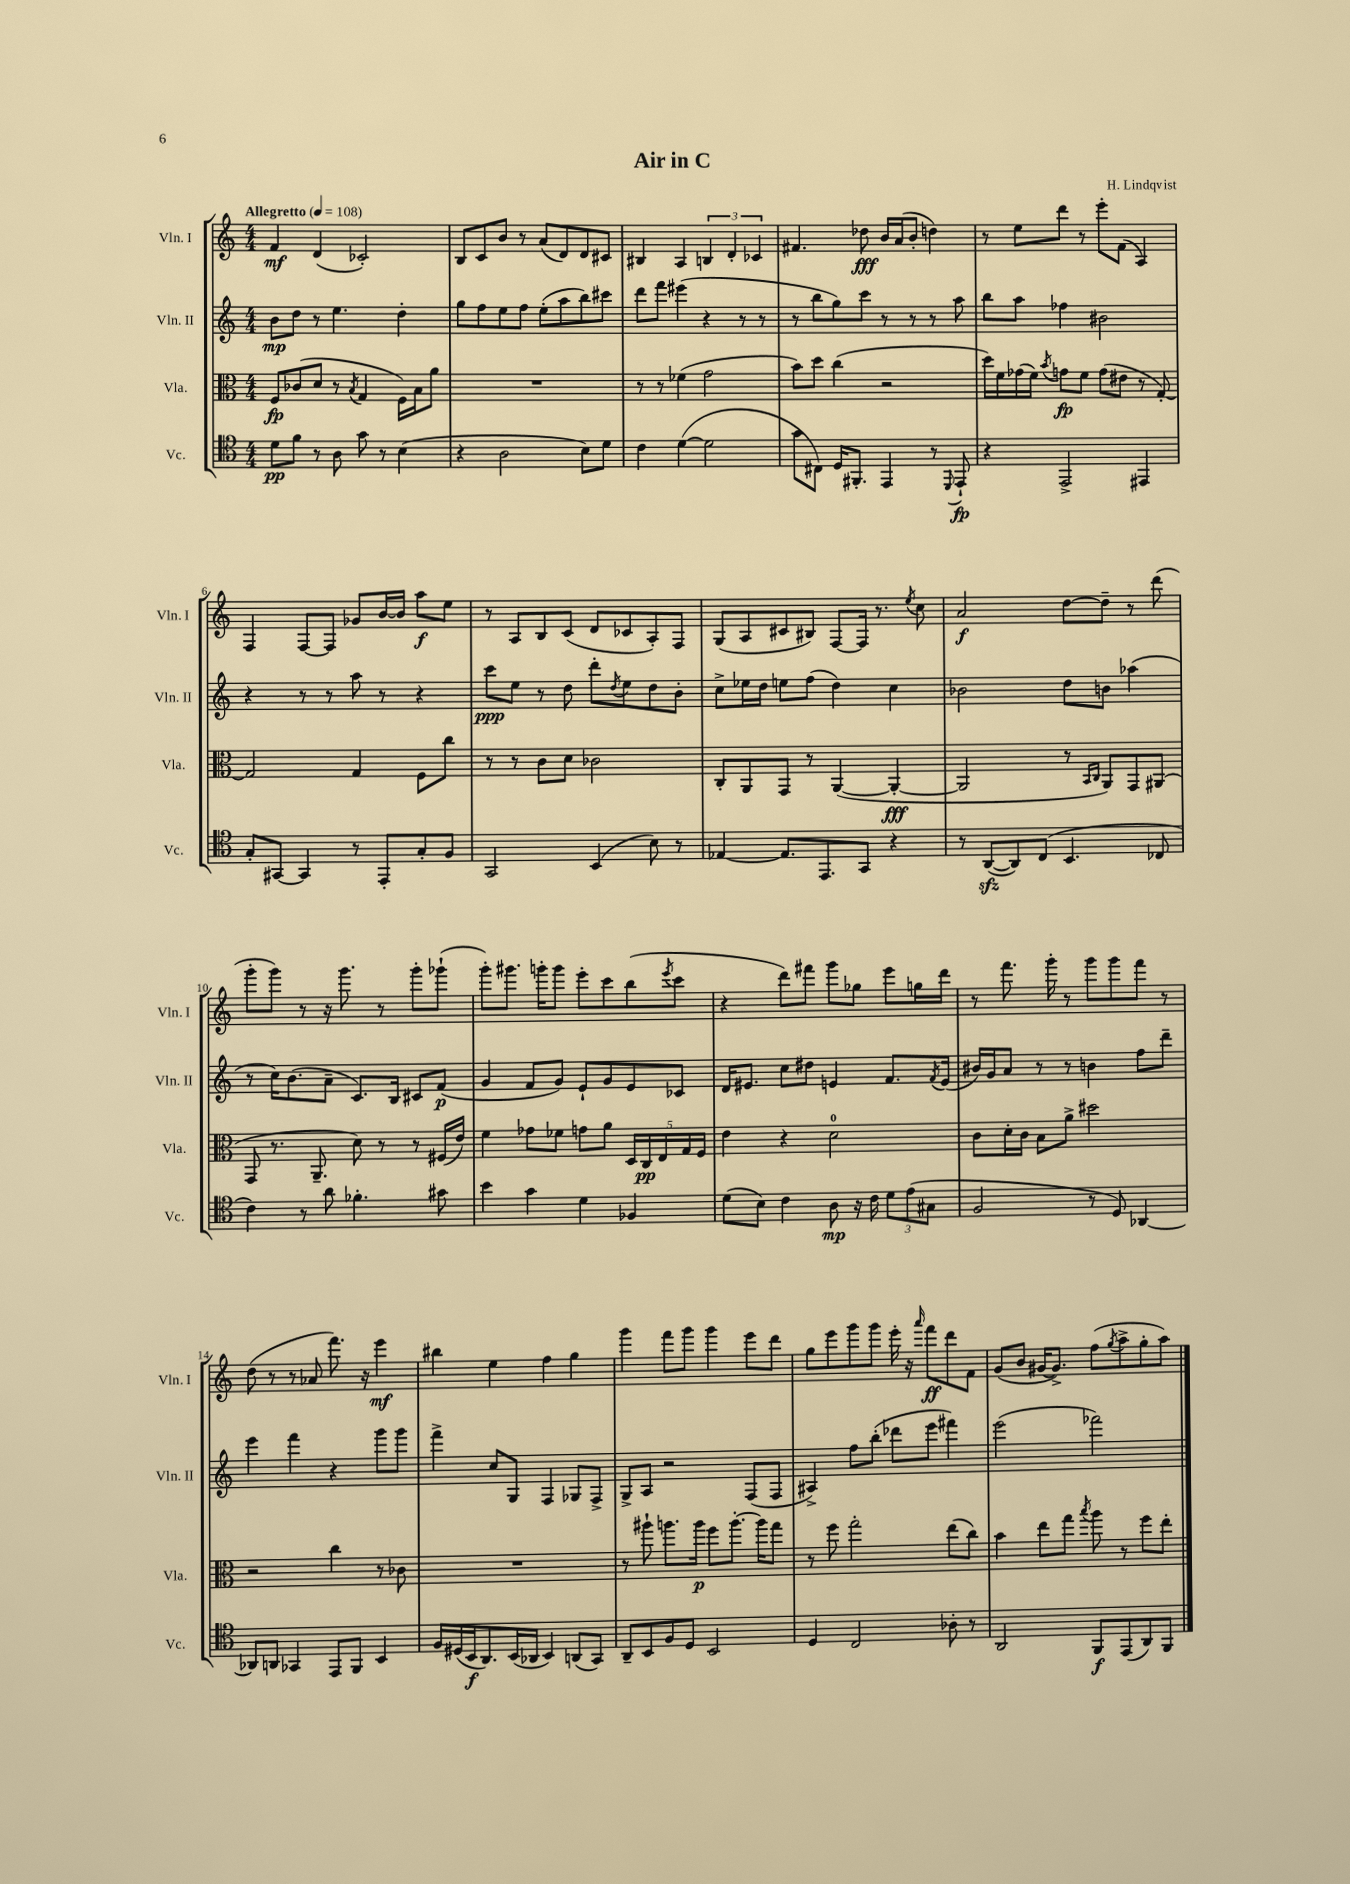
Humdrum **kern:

**kern	**kern	**kern	**kern
*staff4	*staff3	*staff2	*staff1
*clefC4	*clefC3	*clefG2	*clefG2
*k[]	*k[]	*k[]	*k[]
*M4/4	*M4/4	*M4/4	*M4/4
*MM108	*MM108	*MM108	*MM108
8d	8F	8b	4f
8f	(8c-	8dd	.
8r	8d	8r	(4d
8A	8r	4.ee	.
.	8qB	.	.
8g	4G	.	2c-')
8r	.	.	.
(4B	16F)	4dd'	.
.	16B	.	.
.	8a	.	.
=	=	=	=
4r	1r	8gg	8B
.	.	8ff	8c
2A	.	8ee	8b
.	.	8ff	8r
.	.	(8ee'	(8a
.	.	8aa	8d)
8B)	.	8bb)	8d
8d	.	8ccc#	8c#
=	=	=	=
4c	8r	8ddd	4B#
.	8r	8fff	.
([4d	(4f-	(4eee#	4A
2d]	2g	4r	6B
.	.	.	6d'
.	.	8r	.
.	.	.	6c-
.	.	8r	.
=	=	=	=
8g	8b)	8r	4.f#
8C#)	8dd	8bb	.
16D	(4cc	8gg)	.
8.FF#'	.	.	.
.	.	8ccc	8dd-
4EE	2r	8r	16b
.	.	.	(16a
.	.	8r	8b'
8r	.	8r	4dd)
8qqDD	.	.	.
8EE`	.	8aa	.
=	=	=	=
4r	16dd)	8bb	8r
.	16f	.	.
.	(16g-	8aa	8ee
.	16f)	.	.
.	8qb	.	.
2EE^	8g	4ff-	8ddd
.	8f	.	8r
.	(8g	2b#	8eee'
.	8e#	.	(8f
4EE#	8r	.	4A)
.	[8G')	.	.
=	=	=	=
8G'	2G]	4r	4F
[8GG#	.	.	.
4GG#]	.	8r	[8F
.	.	8r	8F]
8r	4G	8aa	8g-
8EE'	.	8r	[16b
.	.	.	16b]
8G'	8F	4r	8aa
8F	8cc	.	8ee
=	=	=	=
2GG	8r	8ccc	8r
.	8r	8ee	8A
.	8c	8r	8B
.	8d	8dd	(8c
(4BB	2c-	8ddd'	8d
.	.	8qdd	.
.	.	8ee	8c-
8B)	.	8dd	8A')
8r	.	8b'	8F
=	=	=	=
[4E-	8C'	8cc^	(8G
.	8AA	16ee-	8A
.	.	16dd	.
8.E-]	8GG	8ee	8c#
.	8r	(8ff	8B#)
8.EE	.	.	.
.	([4AA	4dd)	[8F
8GG	.	.	16F]
.	.	.	8.r
4r	4AA'_	4cc	.
.	.	.	8qee
.	.	.	8cc
=	=	=	=
8r	2AA]	2b-	2a
([8AA	.	.	.
8AA])	.	.	.
(8C	.	.	.
4.BB	8r	8dd	[8dd
.	16qqBB	.	.
.	16qqC	.	.
.	8AA)	8b	8dd~]
.	8GG	(4aa-	8r
8C-	(8AA#	.	(8ddd
=	=	=	=
4c)	8GG	8r	8ggg'
.	8.r	16cc)	8ggg)
.	.	(8.b	.
8r	.	.	8r
.	8.AA~	.	.
8a	.	8a~	16r
.	.	.	8.ggg
4.f-'	8d)	8.c)	.
.	8r	.	8r
.	.	16B	.
.	8r	8c#	8ggg'
8g#	(16F#	(8f	(8ggg-`
.	16e)	.	.
=	=	=	=
4b	4f	4g	8ggg')
.	.	.	8.ggg#
4g	8g-	8f	.
.	.	.	16ggg'
.	8f-	8g)	8ggg
4d	8g	8e`	8eee'
.	8a	8g	8ccc
4F-	20D	8e	(8bb
.	20C	.	.
.	20E	.	.
.	.	.	8qeee
.	.	8c-	8ccc
.	20G	.	.
.	20F	.	.
=	=	=	=
(8d	4e	16d	4r
.	.	8.e#	.
8B)	.	.	.
4c	4r	8cc	8ddd)
.	.	8dd#	8fff#
8A	2d	4e	8ggg
16r	.	.	8gg-
16c	.	.	.
12d	.	8.f	8eee
(12e	.	.	.
.	.	.	16gg
12G#	.	.	.
.	.	8qf	.
.	.	(16e	16ddd
=	=	=	=
2F	8c	16b#)	8r
.	.	16g	.
.	16d'	8a	8.fff
.	16c	.	.
.	8B	8r	.
.	.	.	16ggg'
.	8a^	8r	8r
8r	2dd#	4b	8ggg
8D)	.	.	8ggg
[4AA-	.	8ff	8fff
.	.	8ddd~	8r
=	=	=	=
8AA-]	2r	4eee	(8dd
8AA	.	.	8r
4GG-	.	4fff	8r
.	.	.	8a-
8EE	4cc	4r	8.fff)
8FF	.	.	.
.	.	.	16r
4BB	8r	8ggg	4eee
.	8c-	8ggg	.
=	=	=	=
16F	1r	4fff^	4bb#
(16D#	.	.	.
16BB	.	.	.
8.AA)	.	.	.
.	.	8cc	4ee
(16BB	.	8G	.
16AA-	.	.	.
4BB)	.	4F	4ff
(8AA	.	8G-	4gg
8GG)	.	8F^	.
=	=	=	=
8AA~	8r	8G^	4ggg
8BB	8aa#`	8A	.
8F	8.aa	2r	8fff
8D	.	.	8ggg
.	16aa	.	.
2BB	8ff	.	4ggg
.	[8.aa'	.	.
.	.	(8F	8eee
.	16aa]	.	.
.	8gg	8F	8ddd
=	=	=	=
4D	8r	4A#^)	8gg
.	8ff	.	8eee
2C	2gg'	8ff	8ggg
.	.	(8bb'	8ggg
.	.	8ddd-	16eee'
.	.	.	16r
.	.	.	16qqaaa
.	.	8eee	8fff
8A-'	(8ee	4fff#)	8ddd
8r	8cc)	.	8f
=	=	=	=
2AA	4b	(2eee	(8g
.	.	.	8b
.	8ee	.	[16g#
.	.	.	8.g#^])
.	8gg	.	.
.	8qbb	.	.
8FF	8aa	2fff-)	(8ff
.	.	.	8qgg
(8EE	8r	.	8aa^
8AA)	8ff	.	8gg'
8FF	8ee'	.	8aa)
==	==	==	==
*-	*-	*-	*-
